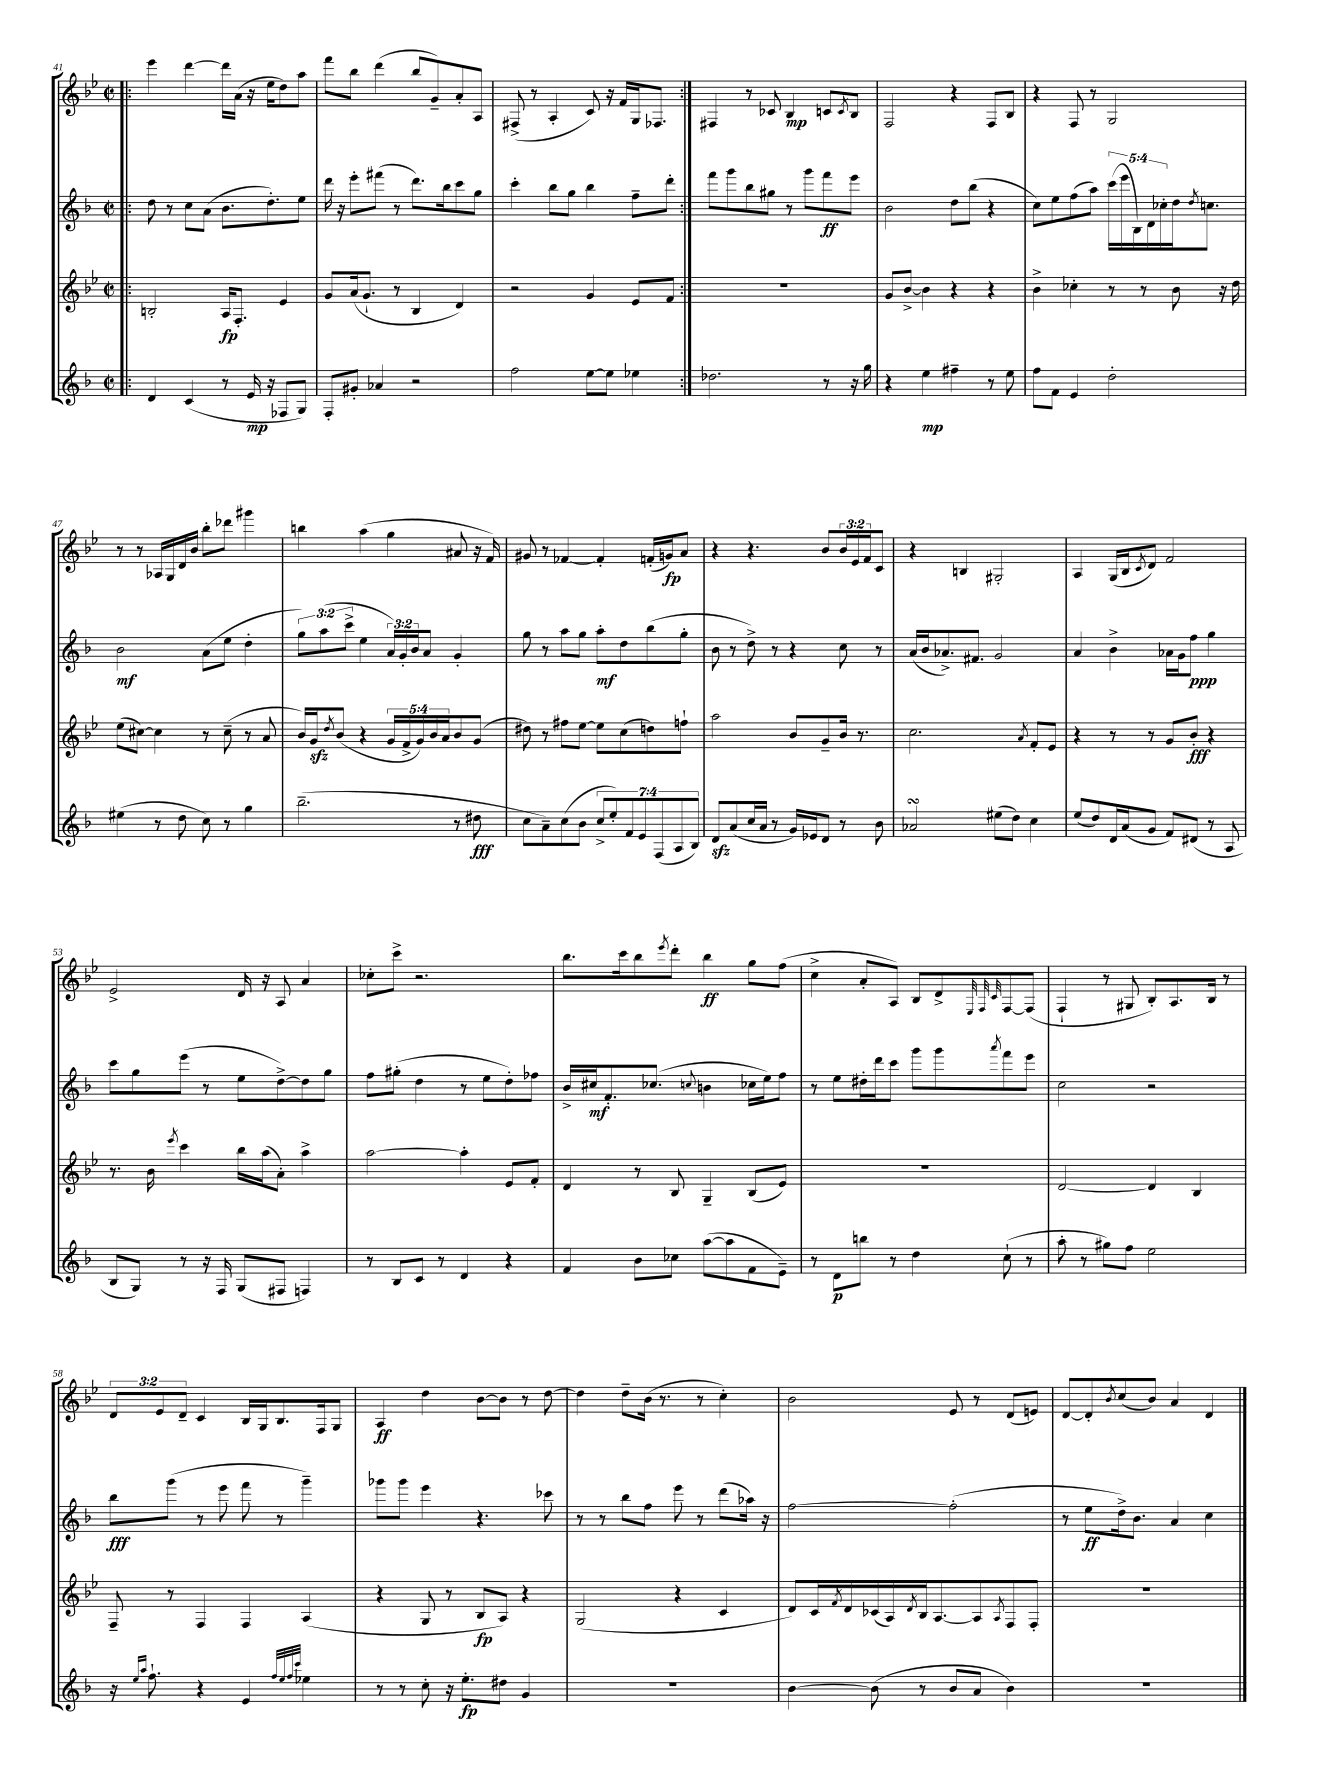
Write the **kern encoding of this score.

**kern	**dynam	**kern	**dynam	**kern	**dynam	**kern	**dynam
*part4	*part4	*part3	*part3	*part2	*part2	*part1	*part1
*staff4	*staff4	*staff3	*staff3	*staff2	*staff2	*staff1	*staff1
*clefG2	*	*clefG2	*	*clefG2	*	*clefG2	*
*k[b-]	*	*k[b-e-]	*	*k[b-]	*	*k[b-e-]	*
*M2/2	*	*M2/2	*	*M2/2	*	*M2/2	*
*met(c|)	*	*met(c|)	*	*met(c|)	*	*met(c|)	*
=41!|:	=41!|:	=41!|:	=41!|:	=41!|:	=41!|:	=41!|:	=41!|:
4d/	.	2Bn'/	.	8dd\	.	4eee-\	.
.	.	.	.	8r	.	.	.
(4c/	.	.	.	8cc\L	.	[4ddd\	.
.	.	.	.	(8a\J	.	.	.
8r	.	16A/KL	fp	8.b-\L	.	16ddd\LL]	.
.	.	8.F'/J	.	.	.	(16a\JJ	.
16e/	mp	.	.	.	.	16r	.
16r	.	.	.	8.dd'\)	.	16ee-\KL	.
8F-X/L	.	4e-/	.	.	.	8dd\)	.
8G/J)	.	.	.	8ee\J	.	8aa\J	.
=42	=42	=42	=42	=42	=42	=42	=42
8F'/L	.	8g/L	.	16ddd\	.	8fff\L	.
.	.	.	.	16r	.	.	.
8g#X'/J	.	(16a/k	.	8eee'\L	.	8bb-\J	.
.	.	8.g`/J	.	.	.	.	.
4a-X/	.	.	.	(8fff#X\J	.	(4ddd\	.
.	.	8r	.	8r	.	.	.
2r	.	4B-/	.	8.ddd\L)	.	8bb-/L	.
.	.	.	.	.	.	8g~/)	.
.	.	.	.	16bb-\k	.	.	.
.	.	4d/)	.	8ccc\	.	8a'/	.
.	.	.	.	8gg\J	.	8A/J	.
=43	=43	=43	=43	=43	=43	=43	=43
2ff\	.	2r	.	4ccc'\	.	(8F#X^/	.
.	.	.	.	.	.	8r	.
.	.	.	.	8bb-\L	.	4A'/	.
.	.	.	.	8gg\J	.	.	.
[8ee\L	.	4g/	.	4bb-\	.	8c/)	.
8ee\J]	.	.	.	.	.	16r	.
.	.	.	.	.	.	16f/LL	.
4ee-X\	.	8e-/L	.	8ff~\L	.	16G/J	.
.	.	.	.	.	.	8.F-X/J	.
.	.	8f/J	.	8ddd'\J	.	.	.
=44:|!	=44:|!	=44:|!	=44:|!	=44:|!	=44:|!	=44:|!	=44:|!
2.dd-X\	.	1r	.	8fff\L	.	4F#X/	.
.	.	.	.	8ggg\	.	.	.
.	.	.	.	8bb-\	.	8r	.
.	.	.	.	8gg#X\J	.	8c-X/	.
.	.	.	.	8r	.	4B-/	mp
.	.	.	.	8ggg\L	.	.	.
8r	.	.	.	8fff\	ff	8cn/L	.
.	.	.	.	.	.	8qc/	.
16r	.	.	.	8eee\J	.	8B-/J	.
16gg\	.	.	.	.	.	.	.
=45	=45	=45	=45	=45	=45	=45	=45
4r	.	8g/L	.	2b-\	.	2F/	.
.	.	[8b-^/J	.	.	.	.	.
4ee\	mp	4b-\]	.	.	.	.	.
4ff#X~\	.	4r	.	8dd\L	.	4r	.
.	.	.	.	(8bb-\J	.	.	.
8r	.	4r	.	4r	.	8F/L	.
8ee\	.	.	.	.	.	8B-/J	.
=46	=46	=46	=46	=46	=46	=46	=46
8ff\L	.	4b-^\	.	8cc\L)	.	4r	.
8f\J	.	.	.	8ee\	.	.	.
4e/	.	4cc-X'\	.	(8ff\	.	8F/	.
.	.	.	.	8aa\J)	.	8r	.
2dd'\	.	8r	.	(20ccc\LL	.	2G/	.
.	.	.	.	20eee\	.	.	.
.	.	.	.	20B-\)	.	.	.
.	.	8r	.	.	.	.	.
.	.	.	.	20d\	.	.	.
.	.	.	.	20cc-X'\	.	.	.
.	.	8b-\	.	16dd\J	.	.	.
.	.	.	.	8qdd/	.	.	.
.	.	.	.	8.ccn\J	.	.	.
.	.	16r	.	.	.	.	.
.	.	16dd\	.	.	.	.	.
!!LO:LB:g=z
=47	=47	=47	=47	=47	=47	=47	=47
(4ee#X\	.	(8ee-\L	.	2b-\	mf	8r	.
.	.	[8cc#X\J)	.	.	.	8r	.
8r	.	4cc#\]	.	.	.	16A-X/LL	.
.	.	.	.	.	.	16G/	.
8dd\	.	.	.	.	.	16d/	.
.	.	.	.	.	.	16b-/JJ	.
8cc\)	.	8r	.	(8a\L	.	8bb-'\L	.
8r	.	(8cc#~\	.	8ee\J	.	8ddd-X\J	.
4gg\	.	8r	.	4dd'\	.	4ggg#X\	.
.	.	8a/	.	.	.	.	.
=48	=48	=48	=48	=48	=48	=48	=48
(2.bb-~\	.	16b-/LL)	.	12gg\L)	.	4bbn\	.
.	.	16gzz/J	.	.	.	.	.
.	.	.	.	(12aa\	.	.	.
.	.	8qdd/	.	.	.	.	.
.	.	(8b-/J	.	.	.	.	.
.	.	.	.	12ccc^\J	.	.	.
.	.	4r	.	4ee\	.	(4aa\	.
.	.	20g/LL	.	24a/LL)	.	4gg\	.
.	.	.	.	24g'/	.	.	.
.	.	20f^/	.	.	.	.	.
.	.	.	.	24b-/J	.	.	.
.	.	20g/)	.	.	.	.	.
.	.	.	.	8a/J	.	.	.
.	.	20b-/	.	.	.	.	.
.	.	20a/J	.	.	.	.	.
8r	.	8b-/	.	4g'/	.	8a#X/	.
8dd#X\	fff	(8g/J	.	.	.	16r	.
.	.	.	.	.	.	16f/)	.
=49	=49	=49	=49	=49	=49	=49	=49
8cc\L	.	8dd#X\)	.	8gg\	.	8g#X/	.
8a~\)	.	8r	.	8r	.	8r	.
(8cc\	.	8ff#X\L	.	8aa\L	.	[4f-X/	.
8b-\J	.	[8ee-\J	.	8gg\J	.	.	.
14cc^/L	.	8ee-\L]	.	8aa'\L	mf	4f-'/]	.
14ee'/)	.	.	.	.	.	.	.
.	.	(8cc\	.	8dd\	.	.	.
14f/	.	.	.	.	.	.	.
14e/	.	.	.	.	.	.	.
.	.	8ddn\)	.	(8bb-\	.	(16fn'/LL	.
(14F/	.	.	.	.	.	.	.
.	.	.	.	.	.	16gn/J)	fp
14A/	.	.	.	.	.	.	.
.	.	8ffn`\J	.	8gg'\J	.	8a/J	.
14B-/J)	.	.	.	.	.	.	.
=50	=50	=50	=50	=50	=50	=50	=50
8dzz/L	.	2aa\	.	8b-\	.	4r	.
(8a/	.	.	.	8r	.	.	.
16cc/L	.	.	.	8dd^\)	.	4.r	.
16a/JJ	.	.	.	.	.	.	.
8r	.	.	.	8r	.	.	.
16g/LL)	.	8b-/L	.	4r	.	.	.
16e-X/J	.	.	.	.	.	.	.
8d/J	.	8g~/	.	.	.	8b-/L	.
8r	.	16b-/Jk	.	8cc\	.	24b-/L	.
.	.	.	.	.	.	24e-/	.
.	.	8.r	.	.	.	.	.
.	.	.	.	.	.	24f/J	.
8b-\	.	.	.	8r	.	8c/J	.
=51	=51	=51	=51	=51	=51	=51	=51
2a-XsSSs/	.	2.cc\	.	(16a/LL	.	4r	.
.	.	.	.	16b-/J	.	.	.
.	.	.	.	8.a-X^/)	.	.	.
.	.	.	.	.	.	4Bn/	.
.	.	.	.	8.f#X/J	.	.	.
(8ee#X\L	.	.	.	2g/	.	2G#X'/	.
8dd\J)	.	.	.	.	.	.	.
.	.	8qa/	.	.	.	.	.
4cc\	.	8f'/L	.	.	.	.	.
.	.	8e-/J	.	.	.	.	.
=52	=52	=52	=52	=52	=52	=52	=52
(8ee/L	.	4r	.	4a/	.	4A/	.
8dd/)	.	.	.	.	.	.	.
16d/L	.	8r	.	4b-^\	.	(16G/LL	.
(16a/J	.	.	.	.	.	16B-/J	.
.	.	.	.	.	.	8qc/	.
8g/J	.	8r	.	.	.	8d/J)	.
8f/L)	.	8g/L	.	16a-X\LL	.	2f/	.
.	.	.	.	16g\J	.	.	.
(8d#X/J	.	8b-'/J	fff	8ff\J	ppp	.	.
8r	.	4r	.	4gg\	.	.	.
8A/	.	.	.	.	.	.	.
!!LO:LB:g=z
=53	=53	=53	=53	=53	=53	=53	=53
8B-/L	.	8.r	.	8ccc\L	.	2e-^/	.
8G/J)	.	.	.	8gg\	.	.	.
.	.	16b-\	.	.	.	.	.
.	.	8qeee-/	.	.	.	.	.
8r	.	4ccc\	.	(8eee\J	.	.	.
16r	.	.	.	8r	.	.	.
16F/	.	.	.	.	.	.	.
(8G/L	.	16bb-\LL	.	8ee\L	.	16d/	.
.	.	(16aa\J	.	.	.	16r	.
8F#X/J	.	8a'\J)	.	[8dd^\)	.	8A/	.
4Fn/)	.	4aa^\	.	8dd\]	.	4a/	.
.	.	.	.	8gg\J	.	.	.
=54	=54	=54	=54	=54	=54	=54	=54
8r	.	[2aa\	.	8ff\L	.	8cc-X'\L	.
8B-/L	.	.	.	(8gg#X'\J	.	8ccc^\J	.
8c/J	.	.	.	4dd\	.	2.r	.
8r	.	.	.	.	.	.	.
4d/	.	4aa'\]	.	8r	.	.	.
.	.	.	.	8ee\L	.	.	.
4r	.	8e-/L	.	8dd'\)	.	.	.
.	.	8f'/J	.	8ff-X\J	.	.	.
=55	=55	=55	=55	=55	=55	=55	=55
4f/	.	4d/	.	16b-^/LL	.	8.bb-\L	.
.	.	.	.	16cc#X/J	mf	.	.
.	.	.	.	8.f'/	.	.	.
.	.	.	.	.	.	16ccc\k	.
8b-\L	.	8r	.	.	.	8bb-\	.
.	.	.	.	(8.cc-X/J	.	.	.
.	.	.	.	.	.	8qeee-/	.
8cc-X\J	.	8B-/	.	.	.	8ddd'\J	.
.	.	.	.	8qqccn/	.	.	.
([8aa\L	.	4G~/	.	4bn\	.	4bb-\	ff
8aa\]	.	.	.	.	.	.	.
8f\	.	(8B-/L	.	16cc-X\LL	.	8gg\L	.
.	.	.	.	16ee\J)	.	.	.
8e~\J)	.	8e-/J)	.	8ff\J	.	(8ff\J	.
=56	=56	=56	=56	=56	=56	=56	=56
8r	.	1r	.	8r	.	4cc^\	.
8d\L	p	.	.	8ee\L	.	.	.
8bbn\J	.	.	.	16dd#X'\L	.	8a'/L	.
.	.	.	.	16ddd\J	.	.	.
8r	.	.	.	8ccc\J	.	8A/J)	.
4dd\	.	.	.	8ggg\L	.	8B-/L	.
.	.	.	.	8ggg\	.	8d^/	.
.	.	.	.	.	.	32qqE-/	.
.	.	.	.	.	.	32qqF/	.
.	.	.	.	8qaaa/	.	32qqc/	.
(8cc`\	.	.	.	8fff\	.	[8F/	.
8r	.	.	.	8eee\J	.	(8F/J]	.
=57	=57	=57	=57	=57	=57	=57	=57
8aa'\	.	[2d/	.	2cc\	.	4F`/	.
8r	.	.	.	.	.	.	.
8gg#X\L)	.	.	.	.	.	8r	.
8ff\J	.	.	.	.	.	8G#X/	.
2ee\	.	4d/]	.	2r	.	8B-'/L)	.
.	.	.	.	.	.	8.A/	.
.	.	4B-/	.	.	.	.	.
.	.	.	.	.	.	16B-/Jk	.
.	.	.	.	.	.	8r	.
!!LO:LB:g=z
=58	=58	=58	=58	=58	=58	=58	=58
16r	.	8F~/	.	8bb-\L	fff	12d/L	.
16qqee/LL	.	.	.	.	.	.	.
16qqaa/JJ	.	.	.	.	.	.	.
8.ff`\	.	.	.	.	.	.	.
.	.	.	.	.	.	12e-/	.
.	.	8r	.	(8ggg\J	.	.	.
.	.	.	.	.	.	12d~/J	.
4r	.	4F/	.	8r	.	4c/	.
.	.	.	.	8eee\	.	.	.
4e/	.	4F/	.	8fff\	.	16B-/LL	.
.	.	.	.	.	.	16G/J	.
.	.	.	.	8r	.	8.B-/	.
32qqff/LLL	.	.	.	.	.	.	.
32qqee/	.	.	.	.	.	.	.
32qqff/	.	.	.	.	.	.	.
32qqccc/JJJ	.	.	.	.	.	.	.
4ee-X\	.	(4A/	.	4ggg~\)	.	.	.
.	.	.	.	.	.	16F/k	.
.	.	.	.	.	.	8G/J	.
=59	=59	=59	=59	=59	=59	=59	=59
8r	.	4r	.	8ggg-X\L	.	4A/	ff
8r	.	.	.	8ggg-\J	.	.	.
8cc'\	.	8G/	.	4eee\	.	4dd\	.
16r	.	8r	.	.	.	.	.
8.ee'\L	fp	.	.	.	.	.	.
.	.	8B-/L	fp	4.r	.	[8b-\L	.
8dd#X\J	.	8A/J)	.	.	.	8b-\J]	.
4g/	.	4r	.	.	.	8r	.
.	.	.	.	8ccc-X\	.	[8dd\	.
=60	=60	=60	=60	=60	=60	=60	=60
1r	.	(2G/	.	8r	.	4dd\]	.
.	.	.	.	8r	.	.	.
.	.	.	.	8bb-\L	.	8dd~\L	.
.	.	.	.	8ff\J	.	(16b-\Jk	.
.	.	.	.	.	.	8.r	.
.	.	4r	.	8eee\	.	.	.
.	.	.	.	8r	.	8r	.
.	.	4c/	.	(8ddd\L	.	4cc'\)	.
.	.	.	.	16aa-X\Jk)	.	.	.
.	.	.	.	16r	.	.	.
=61	=61	=61	=61	=61	=61	=61	=61
[4b-\	.	8d/L)	.	[2ff\	.	2b-\	.
.	.	16c/L	.	.	.	.	.
.	.	8qf/	.	.	.	.	.
.	.	16d/	.	.	.	.	.
(8b-\]	.	(16c-X/	.	.	.	.	.
.	.	16A/)	.	.	.	.	.
.	.	8qd/	.	.	.	.	.
8r	.	16B-/J	.	.	.	.	.
.	.	[8.A/	.	.	.	.	.
8b-/L	.	.	.	(2ff'\]	.	8e-/	.
8a/J	.	8A/]	.	.	.	8r	.
.	.	8qA/	.	.	.	.	.
4b-\)	.	8F/	.	.	.	(8d/L	.
.	.	8F'/J	.	.	.	8en/J)	.
=62	=62	=62	=62	=62	=62	=62	=62
1r	.	1r	.	8r	.	[8d/L	.
.	.	.	.	8ee\L	ff	8d'/]	.
.	.	.	.	.	.	8qb-/	.
.	.	.	.	16dd^\k)	.	(8cc/	.
.	.	.	.	8.b-\J	.	.	.
.	.	.	.	.	.	8b-/J)	.
.	.	.	.	4a/	.	4a/	.
.	.	.	.	4cc\	.	4d/	.
==	==	==	==	==	==	==	==
*-	*-	*-	*-	*-	*-	*-	*-
